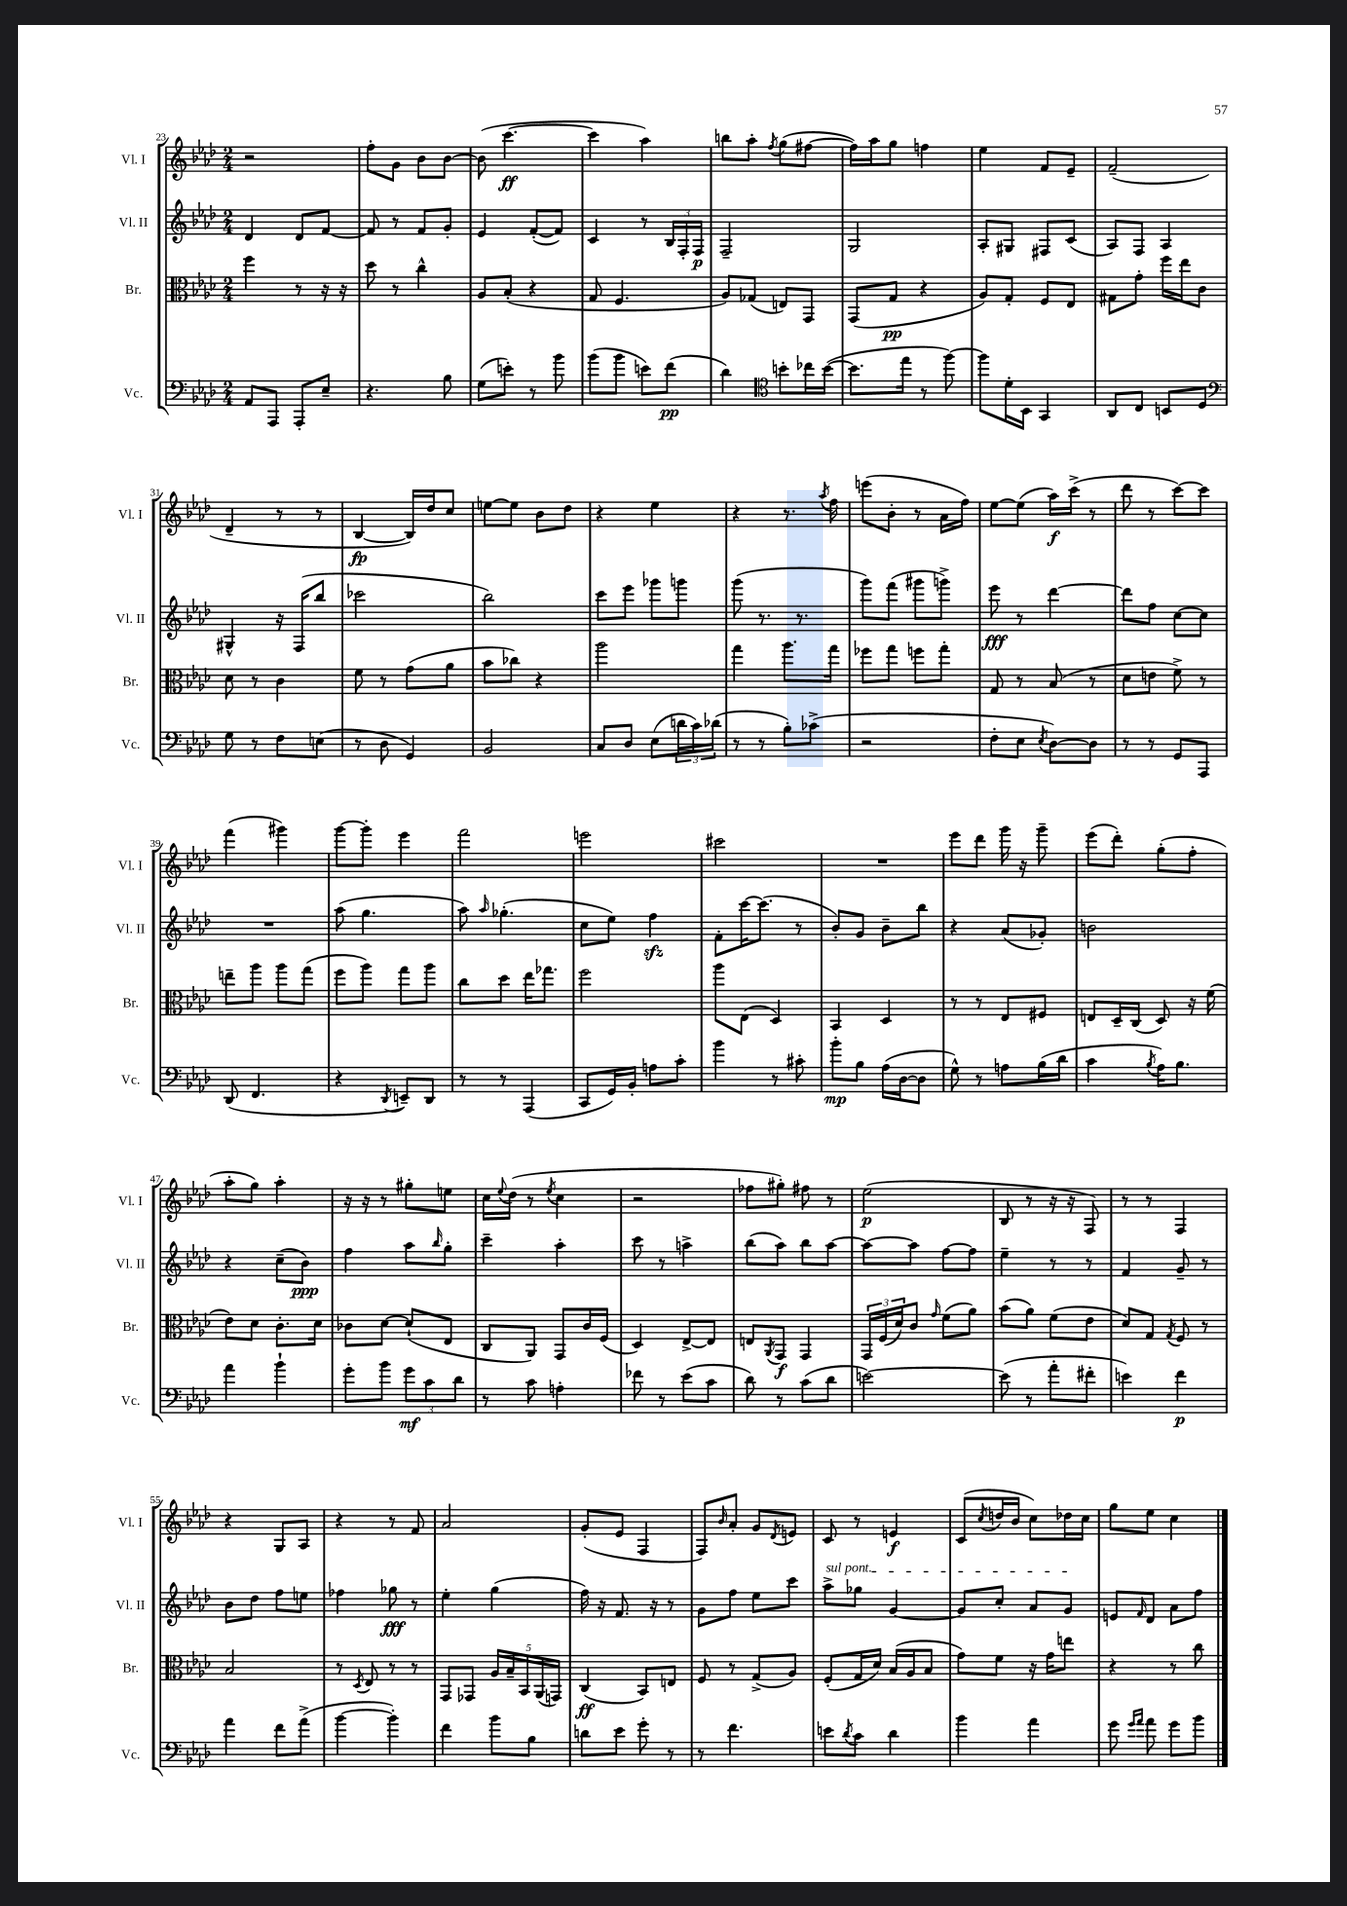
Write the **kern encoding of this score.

**kern	**kern	**kern	**kern
*staff4	*staff3	*staff2	*staff1
*clefF4	*clefC3	*clefG2	*clefG2
*k[b-e-a-d-]	*k[b-e-a-d-]	*k[b-e-a-d-]	*k[b-e-a-d-]
*M2/4	*M2/4	*M2/4	*M2/4
8AA-/L	4ff\	4d-/	2r
8AAA-/J	.	.	.
8AAA-'/L	8r	8d-/L	.
8E-~/J	16r	[8f/J	.
.	16r	.	.
=	=	=	=
4.r	8dd-\	8f/]	8ff'\L
.	8r	8r	8g\J
.	4cc^^\	8f/L	8b-\L
8B-\	.	8g'/J	[8b-\J
=	=	=	=
(8G\L	8A-/L	4e-/	(8b-\]
8e'\J)	(8B-'/J	.	[4.ccc\
8r	4r	([8f'/L	.
8b-\	.	8f/]J)	.
=	=	=	=
(8b-\L	8G/	4c/	4ccc\]
8b-\J	4.F/	.	.
8e\L)	.	8r	4aa-\)
(8f\J	.	24B-/LL	.
.	.	24F'/	.
.	.	24F/JJ	.
=	=	=	=
4d-\)	8A-/L)	2F~/	8bb\L
.	(8G-/J	.	8aa-'\J
*clefC4	*	*	*
.	.	.	8qff/
8b'\L	8E/L)	.	(8gg\L
16cc-\L	8GG/J	.	[8ff#\J
([16b\JJ	.	.	.
=	=	=	=
8.b\]L	(8GG/L	2G/	16ff#\]LL)
.	.	.	16aa-\J
.	8G/J	.	8gg\J
16ee-\Jk	.	.	.
8r	4r	.	4ff\
[8ff\)	.	.	.
=	=	=	=
8ff\]L	8A-/L)	8A-'/L	4ee-\
16d-'\L	8G'/J	8G#/J	.
16BB-\JJ	.	.	.
4GG/	8F/L	8F#/L	8f/L
.	8E-/J	(8c/J	8e-~/J
=	=	=	=
8AA-/L	8G#\L	8A-/L)	(2f~/
8C/J	8g'\J	8F/J	.
8BB/L	16ff\LL	4A-/	.
.	16ee-\J	.	.
8D-/J	8c\J	.	.
=	=	=	=
*clefF4	*	*	*
8G\	8d-\	4G#^^/	4d-~/
8r	8r	.	.
8F\L	4c\	16r	8r
.	.	(16F/LK	.
(8E\J	.	8bb-/J	8r
=	=	=	=
8r	8f\	2ccc-\	[4B-/
8D-\	8r	.	.
4GG/)	(8g\L	.	16B-/]LL)
.	.	.	16dd-/J
.	8a-\J	.	8cc/J
=	=	=	=
2BB-/	8b-\L	2bb-\)	[8ee\L
.	8cc-\J)	.	8ee\]J
.	4r	.	8b-\L
.	.	.	8dd-\J
=	=	=	=
8C/L	2aa-\	8ccc\L	4r
8D-/J	.	8eee-\J	.
(8E-\L	.	8ggg-\L	4ee-\
24d\L	.	8ggg\J	.
24c\)	.	.	.
(24d-\JJ	.	.	.
=	=	=	=
8r	4gg\	(8ggg\	4r
8r	.	8.r	.
8B-'\L)	8.aa-\L	.	8.r
.	.	8.r	.
(8c-^\J	.	.	.
.	.	.	8qaa-/
.	16gg\Jk	.	16ff\
=	=	=	=
2r	8ff-\L	8ggg\L)	(8eee\L
.	8gg\J	(8fff\J	8b-'\J
.	8ff\L	8ggg#\L	8r
.	8gg'\J	8ggg^\J)	16a-\LL
.	.	.	16ff\JJ)
=	=	=	=
8F'\L	8G/	8eee-\	[8ee-\L
8E-\J	8r	8r	(8ee-\]J
8qE-/	.	.	.
[8D-\L)	(8B-/	[4ddd-\	16aa-\LL)
.	.	.	(16ccc^\JJ
8D-\]J	8r	.	8r
=	=	=	=
8r	8d-\L	8ddd-\]L	8ddd-\
8r	8e\J	8ff\J	8r
8GG/L	8f^\)	[8cc\L	[8ccc\L)
8AAA-/J	8r	8cc\]J	8ccc\]J
=	=	=	=
(8DD-/	8ee~\L	2r	(4fff\
4.FF/	8aa-\J	.	.
.	8aa-\L	.	4ggg#\)
.	(8gg\J	.	.
=	=	=	=
4r	8ff\L	(8aa-\	[8ggg\L
.	8aa-\J)	4.gg\	8ggg'\]J
8qDD-/	.	.	.
8EE~/L)	8gg\L	.	4eee-\
8DD-/J	8aa-\J	.	.
=	=	=	=
8r	8cc\L	8aa-\)	2fff\
.	.	16qqaa-/	.
8r	8dd-\J	(4.gg-'\	.
(4AAA-/	16ee-\LK	.	.
.	8.gg-\J	.	.
=	=	=	=
8CC/L	2ff\	8cc\L	2eee\
16GG/L)	.	8ee-\J)	.
16BB-'/JJ	.	.	.
8A\L	.	4ff\	.
8c'\J	.	.	.
=	=	=	=
4b-\	8aa-\L	8f'\L	2ccc#\
.	(8E-\J	[16ccc\K	.
.	.	(8.ccc\]J	.
8r	4D-/)	.	.
8c#'\	.	8r	.
=	=	=	=
8b-'\L	4BB-/	8b-'/L)	2r
8B-\J	.	8g/J	.
(16A-\LL	4D-/	8b-~\L	.
[16D-\J	.	.	.
8D-\]J	.	8bb-\J	.
=	=	=	=
8G^^\)	8r	4r	8eee-\L
8r	8r	.	8ddd-\J
8A\L	8E-/L	(8a-/L	16ggg\
.	.	.	16r
(16B-\L	8F#/J	8g-'/J)	8ggg~\
16d-\JJ	.	.	.
=	=	=	=
4c\	8E/L	2b\	(8eee-\L
.	16D-~/L	.	8ddd-'\J)
.	(16C/JJ	.	.
8qB-/	.	.	.
16A-\LK)	8D-/)	.	(8gg'\L
8.B-\J	.	.	.
.	16r	.	8ff'\J
.	(16f\	.	.
=	=	=	=
4a-\	8e-\L)	4r	8aa-'\L
.	8d-\J	.	8gg\J)
4b-`\	8.c'\L	(8cc~\L	4aa-'\
.	.	8b-\J)	.
.	16d-\Jk	.	.
=	=	=	=
8g'\L	8c-\L	4ff\	16r
.	.	.	16r
8b-\J	[8d-\J	.	8r
12g\L	(8d-`/]L	8aa-\L	8gg#'\L
12c\	.	.	.
.	.	16qqbb-/	.
.	8E-/J	8gg'\J	8ee\J
12d-\J	.	.	.
=	=	=	=
8r	8C/L	4ccc~\	16cc\LL
.	.	.	8qqee-/
.	.	.	(16dd-\JJ
8c\	8AA-/J)	.	8r
.	.	.	8qee-/
4A'\	8GG/L	4aa-'\	4cc\
.	16c/L	.	.
.	(16F/JJ	.	.
=	=	=	=
8f-\	4D-/)	8ccc\	2r
8r	.	8r	.
(8e-\L	[8E-^/L	4aa^\	.
8c\J	8E-/]J	.	.
=	=	=	=
8d-\)	8E/L	(8bb-\L	8ff-\L
.	8qAA-/	.	.
8r	8GG/J	8aa-\J)	8gg#'\J)
(8c\L	4GG/	8bb-\L	8ff#\
8d-\J	.	[8aa-\J	8r
=	=	=	=
[2e\)	24GG/LL	8aa-\_L	(2ee-\
.	(24F/	.	.
.	24d-/J)	.	.
.	8c/J	8aa-\]J	.
.	16qqg/	.	.
.	(8f\L	[8ff\L	.
.	8a-\J)	8ff\]J	.
=	=	=	=
(8e\]	(8b-\L	4ee-~\	8B-/
8r	8a-\J)	.	8r
8a-'\L	(8f\L	8r	16r
.	.	.	16r
8f#'\J	8e-\J	8r	8F/)
=	=	=	=
4e\)	8d-/L)	4f/	8r
.	8G/J	.	8r
.	8qG/	.	.
4f\	8F/	8g~/	4F/
.	8r	8r	.
=	=	=	=
4a-\	2B-/	8b-\L	4r
.	.	8dd-\J	.
8f\L	.	8ff\L	8G/L
(8a-^\J	.	8ee\J	8A-/J
=	=	=	=
[4b-\	8r	4ff-\	4r
.	8qD-/	.	.
.	8E-/	.	.
4b-'\])	8r	8gg-\	8r
.	8r	8r	8f/
=	=	=	=
4f\	8GG/L	4ee-'\	2a-/
.	8GG-/J	.	.
8b-\L	20A-/LL	(4gg\	.
.	20B-~/	.	.
.	20BB-/	.	.
8B-\J	.	.	.
.	(20AA-/	.	.
.	20GG/JJ)	.	.
=	=	=	=
8d\L	(4C/	16ff\)	(8g'/L
.	.	16r	.
8e-\J	.	8.f/	8e-/J
8g'\	8BB-/L)	.	4F/
.	.	16r	.
8r	8E/J	8r	.
=	=	=	=
8r	8F/	8g\L	8F/L)
.	.	.	16qqb-/
4.f\	8r	8ff\J	8a-'/J
.	(8G^/L	8ee-\L	8g/L
.	.	.	8qd-/
.	8A-/J)	8ccc\J	8e/J
=	=	=	=
8e\L	(8F'/L	8aa-^\L	8c/
8qd-/	.	.	.
8c\J	16G/L	8gg-\J	8r
.	16d-/JJ)	.	.
4d-\	(16B-/LL	[4g/	4e/
.	16A-/J	.	.
.	8B-/J	.	.
=	=	=	=
4b-\	8g\L)	8g/]L	(8c/L
.	.	.	8qcc/
.	8f\J	8cc'/J	16dd/L
.	.	.	16b-/JJ
4a-\	16r	8a-/L	8cc\L)
.	16g\LK	.	.
.	8ee\J	8g/J	16dd-\L
.	.	.	16cc\JJ
=	=	=	=
8g\	4r	8e/L	8gg\L
16qqg/LL	.	.	.
16qqa-/JJ	.	16qqf/	.
8a-\	.	8d-/J	8ee-\J
8g\L	8r	8a-\L	4cc\
8b-\J	8cc\	8ff\J	.
==	==	==	==
*-	*-	*-	*-
